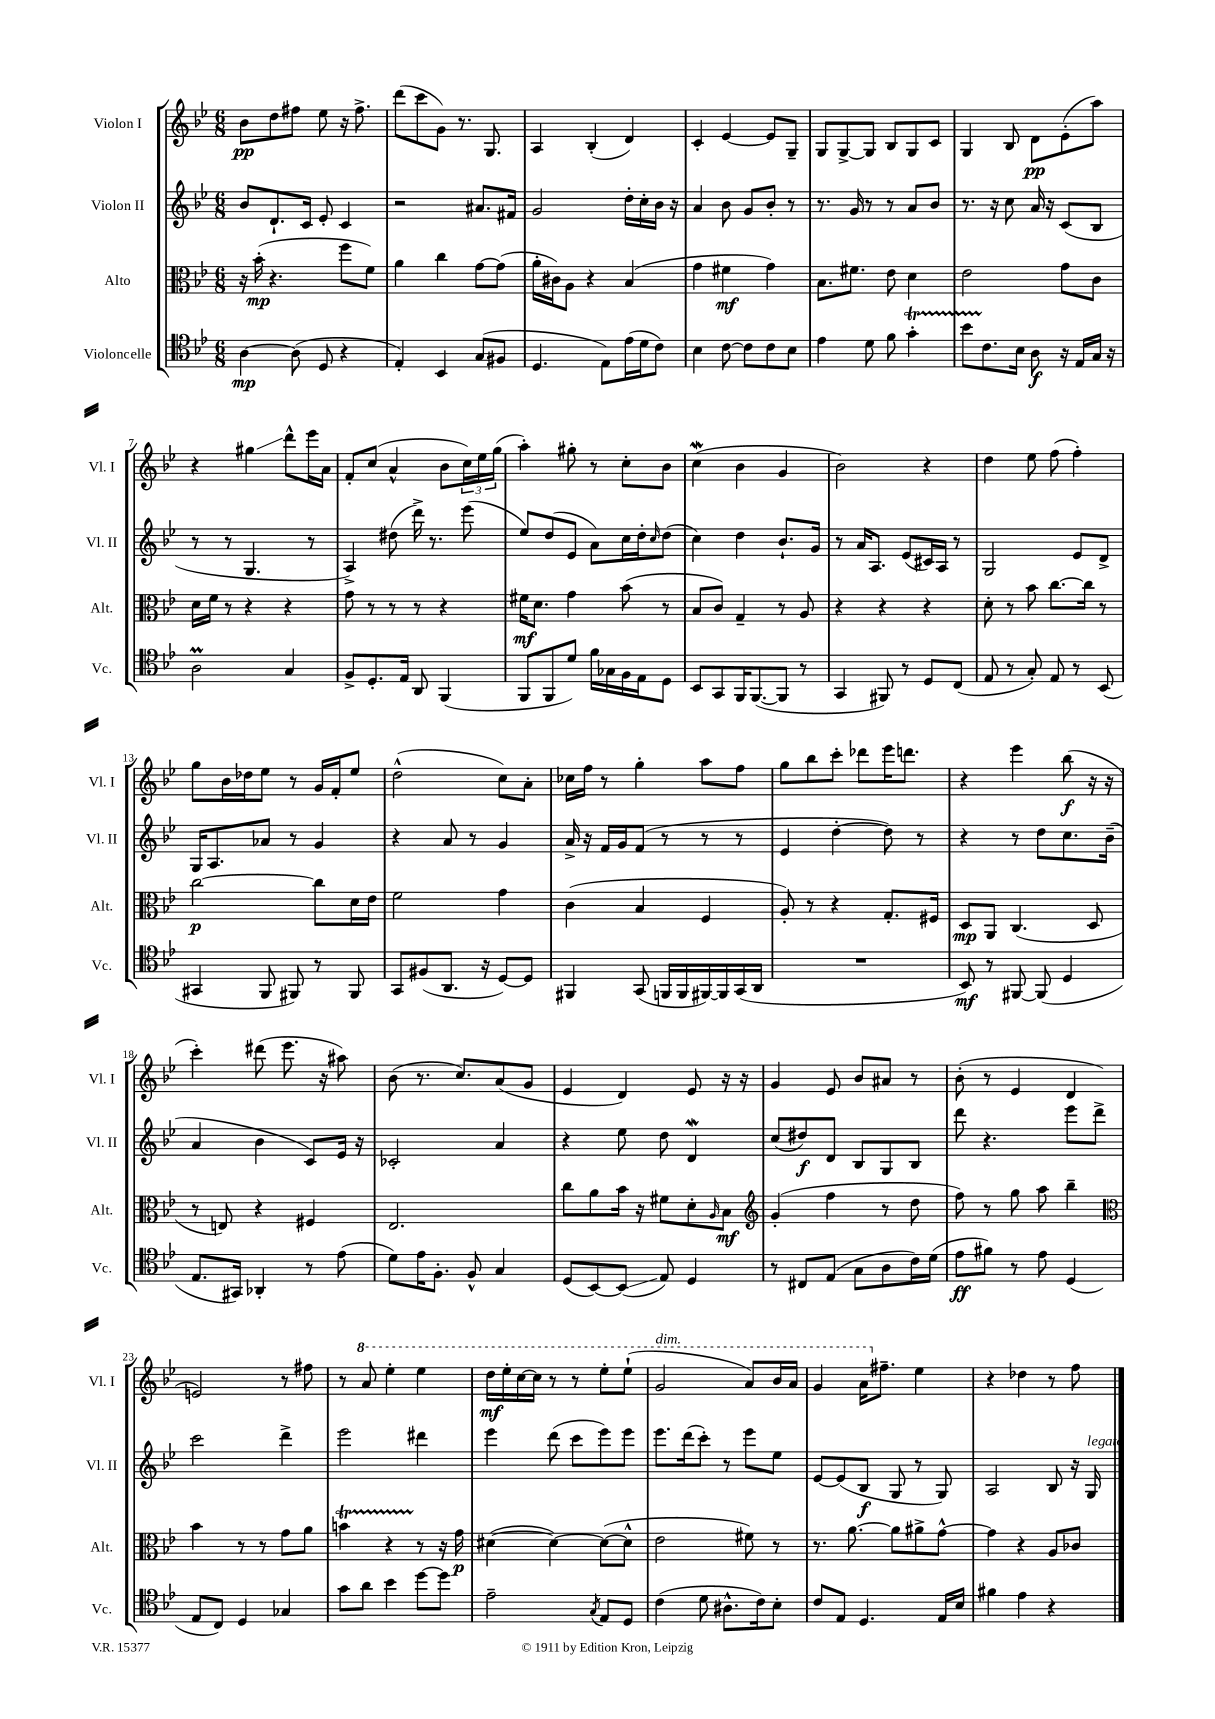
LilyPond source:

<<
\new StaffGroup <<
\new Staff = "s0" \with { instrumentName = "Violon I" shortInstrumentName = "Vl. I" } {
    \clef treble \key bes \major \numericTimeSignature \time 6/8
    bes'8\pp d''8 fis''8 ees''8 r16 fis''8.-> |
    d'''8( c'''8 g'8) r8. g8. |
    a4 bes4-.( d'4) |
    c'4-. ees'4~ ees'8 g8-- |
    g8 g8~-> g8 bes8 g8 c'8 |
    g4 bes8 d'8\pp ees'8-.( a''8) |
    r4 gis''4\glissando d'''8-^ ees'''16 a'16 |
    f'8-. c''8( a'4-^ bes'8 \tuplet 3/2 { c''16) ees''16 g''16( } |
    a''4-.) gis''8-. r8 c''8-. bes'8 |
    c''4\mordent( bes'4 g'4 |
    bes'2) r4 |
    d''4 ees''8 f''8( f''4-.) |
    g''8 bes'16 des''16 ees''8 r8 g'16 f'16-. ees''8 |
    d''2-^( c''8) a'8-. |
    ces''16 f''16 r8 g''4-. a''8 f''8 |
    g''8 bes''8 c'''8-. des'''8 ees'''16 d'''8. |
    r4 ees'''4 bes''8\f( r16 r16 |
    c'''4-.) dis'''8( ees'''8. r16 ais''8) |
    bes'8( r8. c''8.) a'8( g'8 |
    ees'4 d'4) ees'8 r16 r16 |
    g'4 ees'8 bes'8 ais'8 r8 |
    bes'8-.( r8 ees'4 d'4 |
    e'2) r8 fis''8 |
    r8 \ottava #1 a''8 ees'''4-. ees'''4 |
    d'''16\mf ees'''16-. c'''16~ c'''16 r8 r8 ees'''8-. ees'''8-!( |
    g''2^\markup { \italic "dim." } a''8) bes''16 a''16 |
    g''4 a''16 \ottava #0 fis''8.-- ees''4 |
    r4 des''4 r8 f''8 \bar "|." |
}
\new Staff = "s1" \with { instrumentName = "Violon II" shortInstrumentName = "Vl. II" } {
    \clef treble \key bes \major \numericTimeSignature \time 6/8
    bes'8 d'8.-! c'16 ees'8-. c'4 |
    r2 ais'8. fis'16 |
    g'2 d''16-. c''16-. bes'16 r16 |
    a'4 bes'8 g'8 bes'8-. r8 |
    r8. g'16 r8 r8 a'8 bes'8 |
    r8. r16 c''8 a'16 r16 c'8( bes8 |
    r8 r8 g4. r8 |
    a4->) dis''8( d'''16->) r8. ees'''8( |
    ees''8) d''8( ees'8 a'8) c''16 d''16-. \grace { c''16 } d''8( |
    c''4) d''4 bes'8.-! g'16 |
    r8 a'16 a8. ees'8( cis'16) a16 r8 |
    g2 ees'8 d'8-> |
    g16 a8. aes'8 r8 g'4 |
    r4 a'8 r8 g'4 |
    a'16-> r16 f'16 g'16 f'8( r8 r8 r8 |
    ees'4 d''4~-. d''8) r8 |
    r4 r8 d''8 c''8. bes'16--( |
    a'4 bes'4 c'8) ees'16 r16 |
    ces'2-. a'4 |
    r4 ees''8 d''8 d'4\mordent |
    c''8( dis''8\f) d'8 bes8 g8 bes8 |
    d'''8 r4. ees'''8 d'''8-> |
    c'''2 d'''4-> |
    ees'''2 dis'''4 |
    ees'''4 d'''8( c'''8 ees'''8) ees'''8 |
    ees'''8. d'''16( c'''8-.) r8 ees'''8 ees''8 |
    ees'8~ ees'8( bes8\f g8 r8 g8) |
    a2 bes8 r16 g16^\markup { \italic "legato" } \bar "|." |
}
\new Staff = "s2" \with { instrumentName = "Alto" shortInstrumentName = "Alt." } {
    \clef alto \key bes \major \numericTimeSignature \time 6/8
    r16 bes'16-.\mp( r4. f''8 f'8) |
    a'4 c''4 g'8~ g'8( |
    a'16-. cis'16) a8 r4 bes4( |
    g'4 fis'4\mf g'4) |
    bes8. fis'8. ees'8 d'4 |
    ees'2 g'8 c'8 |
    d'16 f'16 r8 r4 r4 |
    g'8 r8 r8 r8 r4 |
    fis'16\mf d'8. g'4 bes'8( r8 |
    bes8 c'8) g4-- r8 a8 |
    r4 r4 r4 |
    d'8-. r8 bes'8 c''8.~ c''16 r8 |
    c''2~\p c''8 d'16 ees'16 |
    f'2 g'4 |
    c'4( bes4 f4 |
    a8-.) r8 r4 g8.-. fis16 |
    d8\mp a,8 c4.( d8 |
    r8 e8) r4 fis4 |
    ees2. |
    c''8 a'8 bes'16 r16 fis'8 d'8-. \grace { a16 } bes8\mf |
    \clef treble g'4-.( f''4 r8 d''8 |
    f''8) r8 g''8 a''8 bes''4-- |
    \clef alto bes'4 r8 r8 g'8 a'8 |
    b'4\startTrillSpan r4 r8\stopTrillSpan r16 g'16\p |
    dis'4~( dis'4~) dis'8~( dis'8-^ |
    ees'2 fis'8) r8 |
    r8. a'8.~ a'8 ais'8-> g'8~-^ |
    g'4 r4 a8 ces'8 \bar "|." |
}
\new Staff = "s3" \with { instrumentName = "Violoncelle" shortInstrumentName = "Vc." } {
    \clef tenor \key bes \major \numericTimeSignature \time 6/8
    a4~\mp a8( d8 r4 |
    ees4-.) bes,4 g8( fis8 |
    d4. ees8) ees'16( d'16 c'8) |
    bes4 c'8~ c'8 c'8 bes8 |
    ees'4 d'8 f'8 g'4-.\startTrillSpan |
    bes'8 c'8.\stopTrillSpan bes16 a8\f r16 ees16 g16 r16 |
    a2\prall g4 |
    f8-> d8.-. ees16 a,8 f,4( |
    f,8 f,8 d'8) f'16 ges16 f16 ees16 d8 |
    bes,8 g,8 f,16 f,8.~( f,8 r8 |
    g,4 fis,8) r8 d8 c8( |
    ees8 r8 g8-.) ees8 r8 bes,8( |
    gis,4 f,8 fis,8) r8 fis,8 |
    g,8 fis8( a,8. r16 d8~) d8 |
    fis,4 g,8( f,16 f,16 fis,16~) fis,16 g,16( a,16 |
    R2. |
    bes,8\mf) r8 fis,8~ fis,8( d4 |
    ees8. gis,16) aes,4-. r8 ees'8( |
    d'8) ees'16 f8.-. f8-^ g4 |
    d8( bes,8~) bes,8\glissando( ees8) d4 |
    r8 cis8 ees8( g8 a8 c'16) d'16( |
    ees'8\ff fis'8) r8 ees'8 d4( |
    ees8 c8) d4 ges4 |
    g'8 a'8 bes'4 d''8~ d''8 |
    ees'2-- \acciaccatura { g8 } ees8 d8 |
    c'4( d'8 ais8.-^ c'16) bes8-. |
    c'8 ees8 d4. ees16 bes16 |
    fis'4 ees'4 r4 \bar "|." |
}
>>
>>
